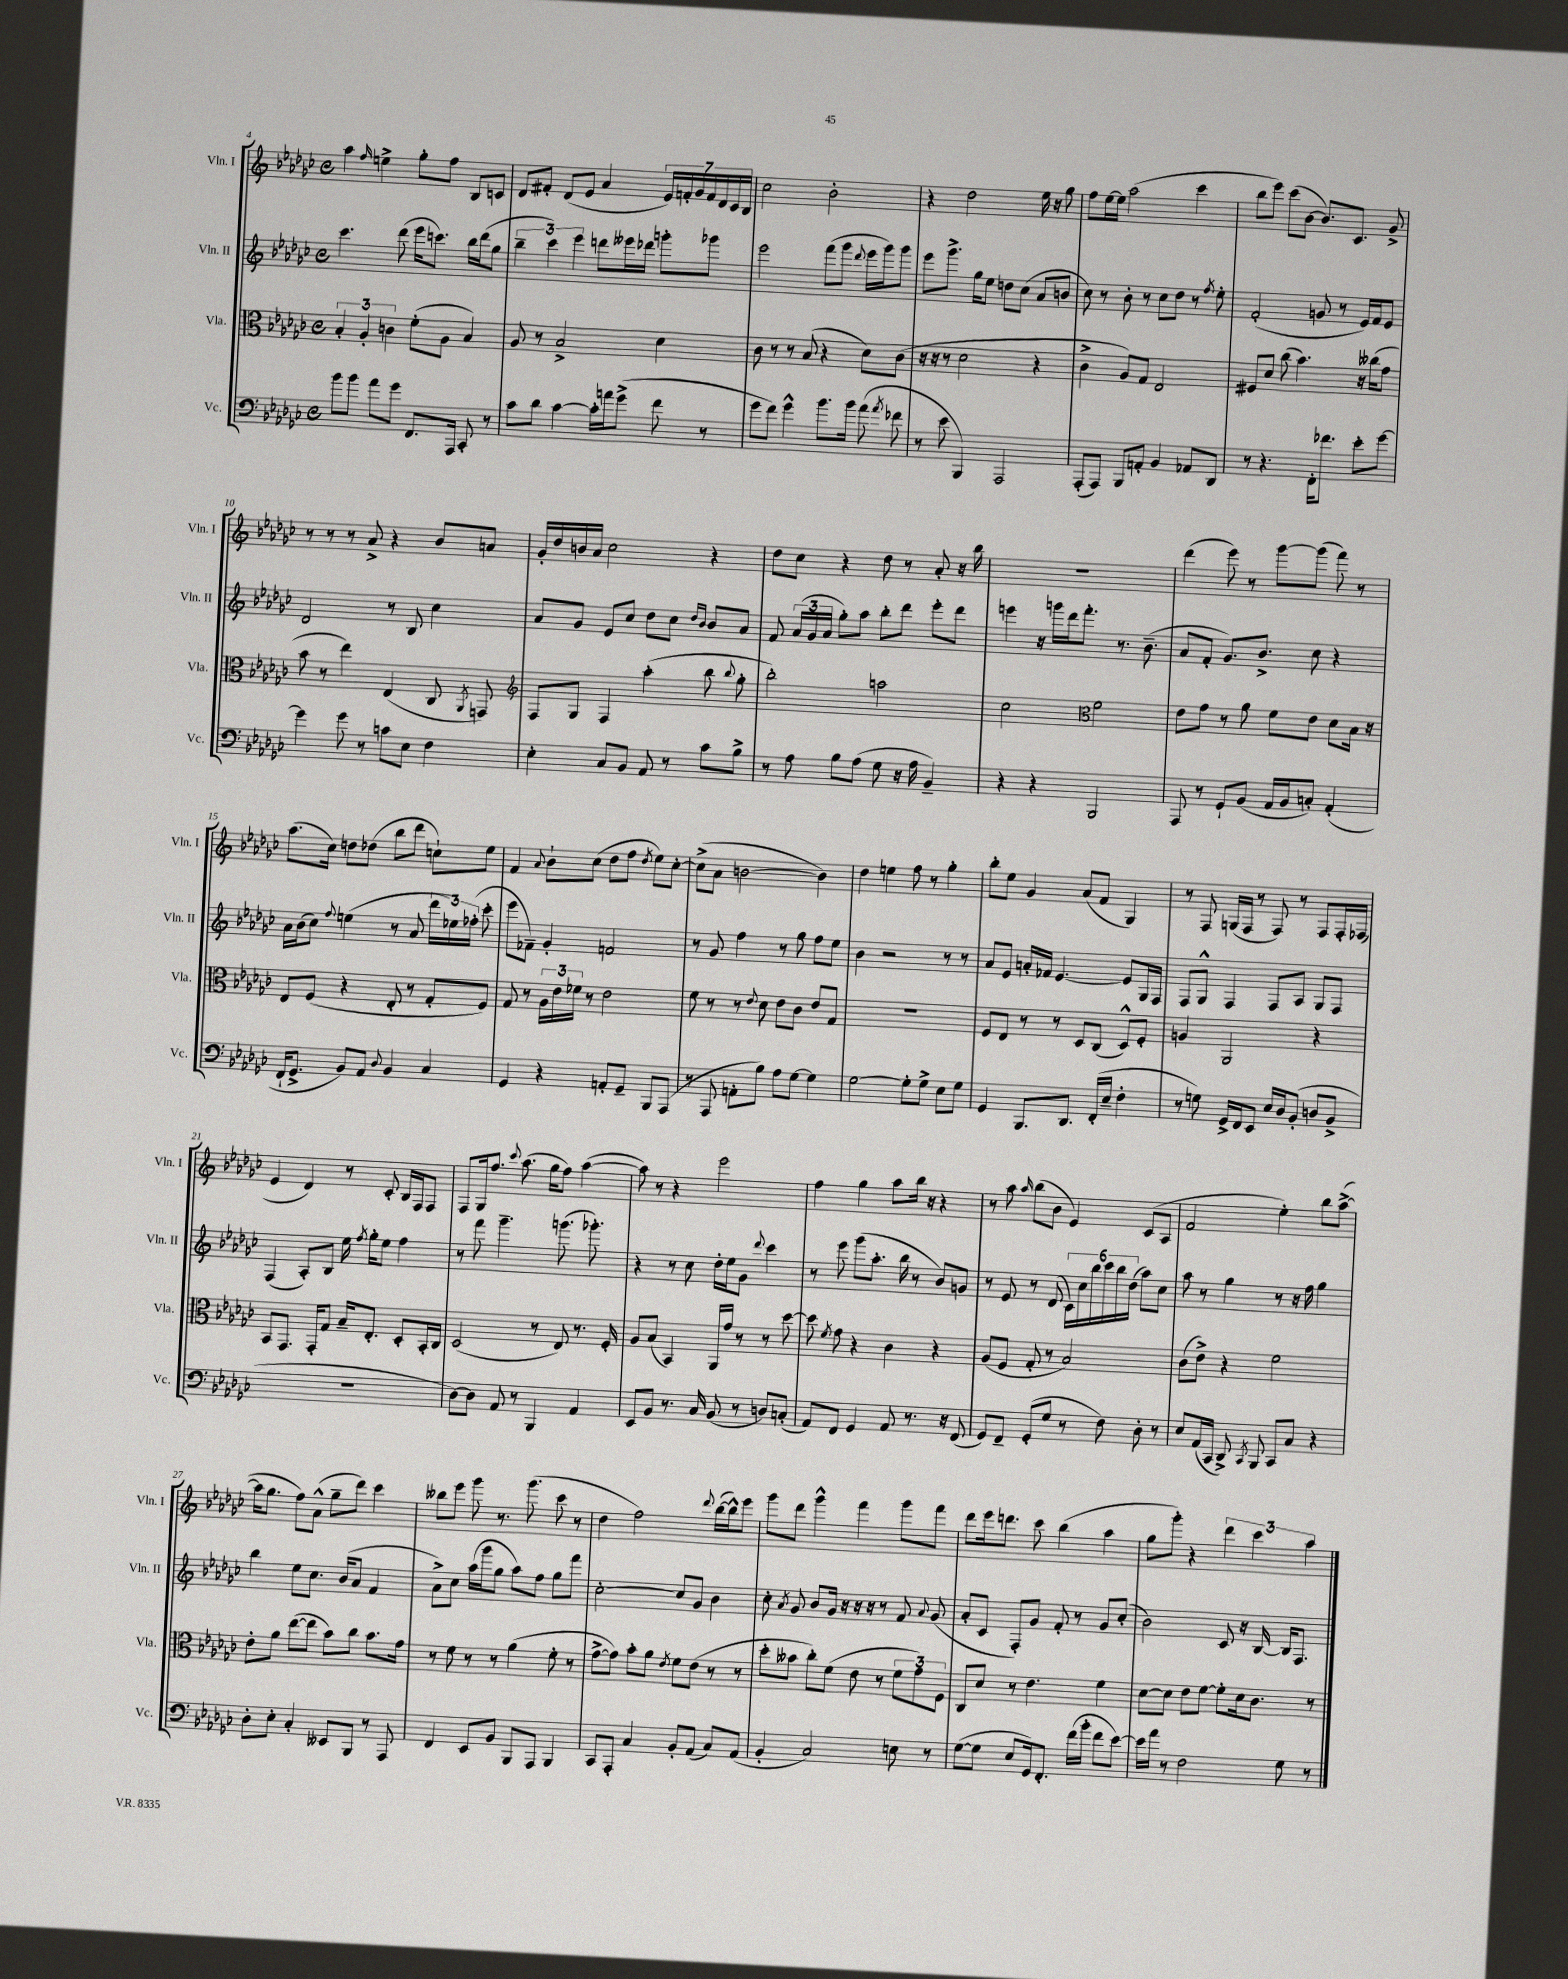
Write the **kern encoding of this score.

**kern	**kern	**kern	**kern
*staff4	*staff3	*staff2	*staff1
*clefF4	*clefC3	*clefG2	*clefG2
*k[b-e-a-d-g-c-]	*k[b-e-a-d-g-c-]	*k[b-e-a-d-g-c-]	*k[b-e-a-d-g-c-]
*M4/4	*M4/4	*M4/4	*M4/4
*met(c)	*met(c)	*met(c)	*met(c)
8b-\L	6B-'/	4.ccc-\	4aa-\
8b-\J	.	.	.
.	6A-'/	.	.
.	.	.	16qqff/
8a-\L	.	.	4ee^\
.	6c\	.	.
8g-\J	.	(8ddd-\	.
8.FF/L	(8f'\L	16eee-\LK	8gg-'\L
.	.	8.ccc\J)	.
.	8A-\J	.	8ff\J
16AAA-/Jk	.	.	.
8CC-'/	4B-/)	16bb-\LL	8B-/L
.	.	(16ddd-\J	.
8r	.	8gg-\J	8c/J
=	=	=	=
8c-\L	8A-/	6bb-~\	8d-/L
8d-\J	8r	.	8f#'/J
.	.	6ccc-\)	.
[4c-\	2B-^/	.	(8d-/L
.	.	6eee-\	.
.	.	.	8e-/J
16c-'\]LL	.	8ddd\L	4a-/
16a\J	.	.	.
(8g-^\J	.	16eee--\L	.
.	.	16ddd-\JJ	.
8f\	4d-\	8ggg'\L	28e-/LL)
.	.	.	28f'/
.	.	.	28g-/
.	.	.	28f/
8r	.	8ggg-\J	.
.	.	.	28d-/
.	.	.	28c-/
.	.	.	28B-/JJ
=	=	=	=
8g-\L	8c-\	2eee-\	2cc-\
8f\J)	8r	.	.
4g-^^\	8r	.	.
.	(8B-/	.	.
8.b-\L	4r	(8fff\L	2b-'\
.	.	8ggg-\J	.
16b-\Jk	.	.	.
.	.	8qqddd-/	.
(8a-\	8d-\L)	16eee-\LL	.
.	.	16ggg-\J)	.
8qa-/	.	.	.
8f-\	(8c-\J	8ggg-\J	.
=	=	=	=
8r	16r	8eee-\L	4r
.	16r	.	.
8e-\	8r	8.ggg-^\J	.
4BBB-/)	2d-\	.	2dd-\
.	.	16gg-\LK	.
.	.	8ee-\J	.
2AAA-/	.	8dd\L	.
.	.	(8cc-\J	.
.	4r	8a-/L	16ee-\
.	.	.	16r
.	.	8b/J	8gg-\
=	=	=	=
(8AAA-'/L	4c-^\	8cc-\)	8ff\L
8AAA-/J)	.	8r	[16ee-\L
.	.	.	16ee-\]JJ
8BBB-/L	8A-/L)	8b-'\	(2aa-\
8AA'/J	8G-/J	8r	.
4BB-/	2E-/	8cc-\L	.
.	.	8dd-\J	.
8AA-/L	.	8r	4ccc-\
.	.	8qff/	.
8DD-/J	.	8ee-'\	.
=	=	=	=
8r	8F#/L	(2f'/	8bb-\L
4.r	8d-/J	.	8eee-\J)
.	(8cc-\	.	(8ccc-\L
.	4.b-\)	.	[8b-\J
16FF'\LK	.	8g/	8.b-/]L)
8.f-\J	.	.	.
.	.	8r	.
.	.	.	8.c-/J
8e-'\L	16r	16e-/LL)	.
.	(16cc--\LK	16f/J	.
[8g-\J	8g-\J	8e-/J	8g-^/
=	=	=	=
4g-\]	8b-\	2d-/	8r
.	8r	.	8r
8g-\	4ee-\)	.	8r
8r	.	.	8a-^/
8c\L	(4E-/	8r	4r
8E-\J	.	8B-/	.
4F\	8C-/	4cc-\	8b-/L
.	8qAA-/	.	.
.	8GG/)	.	8a/J
=	=	=	=
*	*clefG2	*	*
4E-'\	8F/L	8a-/L	16g-'/LL
.	.	.	16dd-/
.	8G-/J	8g-/J	16b/
.	.	.	16a-/JJ
8C-/L	4F/	8e-/L	2cc-\
8BB-/J	.	8cc-/J	.
8AA-/	(4aa-'\	8dd-\L	.
8r	.	8cc-\J	.
.	.	16qqdd-/LL	.
.	.	16qqb-/JJ	.
8c-\L	8bb-\	8b-/L	4r
.	8qqbb-/	.	.
8B-^\J	8gg-'\	8a-/J	.
=	=	=	=
8r	2bb-'\)	8f/	8dd-\L
8A-\	.	(24a-/LL	8cc-\J
.	.	24g-/	.
.	.	24a-/JJ	.
8B-\L	.	8gg-'\L)	4r
(8A-\J	.	8aa-\J	.
8G-\	2aa\	8bb-'\L	8dd-\
16r	.	8ddd-\J	8r
16A-\	.	.	.
4BB-~/)	.	8eee-'\L	8a-'/
.	.	8ddd-\J	16r
.	.	.	16bb-\
=	=	=	=
4r	2cc-\	4eee\	1r
4r	.	16r	.
.	.	16ggg\LL	.
.	.	16ddd-\J	.
.	.	8.fff'\J	.
*	*clefC3	*	*
2BBB-/	2f\	.	.
.	.	8.r	.
.	.	(8.b-~\	.
=	=	=	=
8AAA-/	8e-\L	8a-/L	(4ddd-\
8r	8g-\J	8f'/J	.
8GG-`/L	8r	8.g-/L)	8eee-\)
(8BB-/J	8a-\	.	8r
.	.	8.b-^/J	.
16AA-/LL	8f\L	.	[8ggg-\L
16BB-/J	.	.	.
8C'/J)	8e-\J	8cc-\	(8ggg-\]J
(4AA-'/	8d-\L	4r	8fff\)
.	16B-\Jk	.	8r
.	16r	.	.
=	=	=	=
16FF`/LK	8E-/L	16a-\LL	(8.aa-\L
8.GG-^/J	.	(16b-\J	.
.	(8F/J	8cc-\J)	.
.	.	.	16cc-\Jk)
.	.	8qqff/	.
8BB-/L)	4r	(4ee\	8dd\L
8AA-/J	.	.	(8dd-\J
8qqD-/	.	.	.
4BB-/	8E-'/	8r	8bb-\L
.	8r	8a-/	8ddd-\J
4C-/	8G-'/L	24ddd-\LL	8cc`\L)
.	.	24ee-\)	.
.	.	(24ff-'\JJ	.
.	8F/J)	8ccc-'\	8ee-\J
=	=	=	=
4GG-/	8G-/	8eee-\L	4f/
.	8r	8f-~\J)	.
.	.	.	8qqa-/
4r	24A-\LL	4g-'/	8b-`\L
.	24e-\	.	.
.	24f-\JJ	.	.
.	8r	.	(8cc-\J
8AA'/L	2e-\	2f/	8dd-\L
8GG-~/J	.	.	8ff\J
.	.	.	8qdd-/
8BBB-/L	.	.	8ee-\L)
(8AAA-/J	.	.	[8cc-'\J
=	=	=	=
8r	8f\	8r	(8cc-^\]L
8AAA-/	8r	8g-/	8a-\J
8AA'\L	8r	4ff\	[2b\
.	8qqe-/	.	.
8B-\J)	8d-\	.	.
8A-\L	8e-\L	8r	.
[8G-\J	8c-\J	8gg-\	.
4G-\]	8e-/L	8ff\L	4b\])
.	8G-/J	8ee-\J	.
=	=	=	=
[2G-\	1r	4b-\	4dd-\
.	.	2r	4ee\
8G-'\]L	.	.	8ff\
8G-^\J	.	.	8r
8E-\L	.	8r	4gg-'\
8G-\J	.	8r	.
=	=	=	=
4GG-/	8F/L	8a-/L	8bb-'\L
.	8E-/J	8e-/J	8ee-\J
8.BBB-/L	8r	16a'/LL	4g-/
.	.	16f-/JJ	.
.	8r	[4.e-/	.
8.DD-/J	.	.	.
.	8D-/L	.	(8a-/L
(16FF'/LL	(8C-/J	.	8f/J
16E-~/JJ	.	.	.
4F'\	8D-^^/L)	8e-/]L	4G-/)
.	8F'/J	16G-/L	.
.	.	16F/JJ	.
=	=	=	=
8r	4A/	8F/L	8r
8G\)	.	8G-^^/J	8F/
16GG-^/LL	2AA-/	4F/	(16G/LL
16FF/J	.	.	16F/JJ
8EE-/J	.	.	8r
16E-/LL	.	8F/L	8F/)
16D-/J	.	.	.
(8BB-'/J	.	8A-/J	8r
8D/L	4r	8G-/L	8F/L
8BB-^/J	.	8F/J	16F'/L
.	.	.	(16F-/JJ
=	=	=	=
1r	8BB-/L	(4F/	4e-/
.	8.GG-/J	.	.
.	.	8A-'/L)	4d-/)
.	16GG-'/LK	.	.
.	8G-/J	8B-/J	.
.	16B-~/LK	16ee-\	8r
.	.	8qff/	.
.	8.E-'/J	16gg-'\LK	.
.	.	8ee-\J	8c-'/
.	8D-'/L	4ff\	16B-/LL
.	.	.	16F/J
.	16BB-'/L	.	8F/J
.	16C-/JJ	.	.
=	=	=	=
[8D-\L)	(2D-/	8r	8F/L
8D-\]J	.	8fff\	16G-/k
.	.	.	8.ff/J
8AA-/	.	4.ggg-~\	.
.	.	.	8qqccc-/
8r	.	.	(8.aa-\
4BBB-/	8r	.	.
.	.	.	16gg-\LK
.	8E-/)	(8.ggg\	8ff\J)
4AA-/	8.r	.	([4aa-\
.	.	8.ggg-'\)	.
.	16F'/	.	.
=	=	=	=
8EE-/L	8A-/L	4r	8aa-\])
8BB-/J	(8B-/J	.	8r
8.r	4BB-/)	8r	4r
.	.	8cc-\	.
16C-/	.	.	.
(8BB-/	16AA-/LL	16dd-'\LL	2eee-\
.	16g-/JJ	16ee-\J	.
8r	8r	8g-\J	.
.	.	8qqddd-/	.
8D/L)	8r	4ccc-\	.
(8C'/J	[8dd-\	.	.
=	=	=	=
8AA-/L)	8dd-\]	8r	4ff\
.	8qf/	.	.
8FF/J	8g-\	8eee-\	.
4GG-/	4r	(8ggg-\L	4gg-\
.	.	8.aa-'\J	.
8AA-/	4c-\	.	8aa-\L
.	.	16bb-\	.
8.r	.	8r	16bb-\Jk
.	.	.	16r
.	4r	8b-/L)	4r
16r	.	.	.
(8FF/	.	8g/J	.
=	=	=	=
8GG-/L)	(8A-/L	8r	8r
8FF~/J	8F/J	8e-/	8aa-\
.	.	.	16qqaa-/
(8GG-'/L	8G-'/	8r	(8bb-\L
8G-/J	8r	(8d-/	8b-\J
8r	2B-/)	24c-\LL)	4e-/)
.	.	24cc-\	.
.	.	24bb-\	.
8F\)	.	24ccc-\	.
.	.	24bb-\	.
.	.	(24dd-\JJ	.
8D-'\	.	8aa-\L)	(8c-/L
8r	.	8cc-\J	8A-/J
=	=	=	=
8E-/L	(8c-\L	8aa-\	2f/
(16AA-/L	8e-^\J)	8r	.
16CC-/JJ	.	.	.
8DD-^/)	4r	4gg-\	.
8qCC-/	.	.	.
8BBB-/	.	.	.
8CC-/L	2f\	8r	4ee-'\)
8C-/J	.	16r	.
.	.	16ff\	.
4r	.	4gg-\	8bb-\L
.	.	.	([8aa-^\J
=	=	=	=
8D-'\L	8e-'\L	4bb-\	16aa-\]LK
.	.	.	8.gg-\J
8E-'\J	8a-\J	.	.
4C-'/	([8ee-\L	8ee-\L	8ff\L)
.	8ee-\]J	8.cc-\J	(8a-^^\J
8EE--/L	8b-\L)	.	8gg-~\L
.	.	(16b-/LK	.
8BBB-/J	8cc-\J	8a-/J	8ddd-\J)
8r	8.b-\L	4f/	4ccc-\
8AAA-/	.	.	.
.	16g-\Jk	.	.
=	=	=	=
4FF/	8r	8a-^\L)	8bb--\L
.	8f\	8cc-\J	8eee-\J
8EE-/L	8r	(16aa-\LL	8ggg-\
.	.	16ggg-\J	.
8BB-/J	8r	8gg-\J	8.r
8BBB-/L	(4a-\	8aa-\L)	.
.	.	.	(8.ggg-\
8AAA-/J	.	8ff\J	.
4BBB-/	8f'\	8gg-\L	8ccc-\
.	8r	8fff\J	8r
=	=	=	=
8CC-/L	[8g-^\L	[2cc-'\	4dd-\
8AAA-'/J	8g-\]J)	.	.
4C-/	8b-'\L	.	2ff\)
.	8a-\J	.	.
.	8qe-/	.	.
8BB-'/L	8f\L	8cc-/]L	.
(8AA-/J	(8e-\J	8g-/J	.
.	.	.	8qqddd-/
8C-/L)	8r	4b-\	([16bb-\LL
.	.	.	16bb-^^\]J)
(8AA-/J	8r	.	8eee-\J
=	=	=	=
4BB-'/	8dd-'\L	8cc-'\	8ggg-\L
.	.	8qa-/	.
.	8b--\J	8g-/	8ddd-\J
2C-/)	8cc-'\L)	8b-/L	4ggg-^^\
.	(8f\J	16g-/Jk	.
.	.	16r	.
.	8e-\	16r	4fff\
.	.	16r	.
.	8r	8r	.
8E\	12f\L	8f/	8ggg-\L
.	12g-\)	.	.
.	.	8qqa-/	.
8r	.	(8g-/	8fff\J
.	12F\J	.	.
=	=	=	=
([8G-\L	8C-/L	8a-'/L	8ddd-\L
8G-\]J	8d-/J	8c-/J	16eee-\k
.	.	.	8.ddd\J
8E-/L	8r	8F'/L)	.
16GG-/k)	4.e-\	8g-/J	8ccc-\
8.FF'/J	.	.	.
.	.	8f'/	(4bb-\
(16f\LL	.	8r	.
16b-'\JJ	.	.	.
8f\L	4f\	8g-/L	4aa-\
[8e-\J)	.	(8cc-'/J	.
=	=	=	=
16e-\]LL	[8d-\L	2b-\)	8gg-\L
16a-\JJ	.	.	.
8r	8d-\]J	.	8ggg-'\J)
2F\	8e-\L	.	4r
.	[8f\J	.	.
.	8f'\]L	8c-/	6ddd-\
.	16d-\k	16r	.
.	.	.	6ccc-\
.	8.c-\J	[16B-/	.
8G-\	.	16B-/]LK	.
.	.	8.F/J	.
.	.	.	6aa-\
8r	8r	.	.
==	==	==	==
*-	*-	*-	*-
